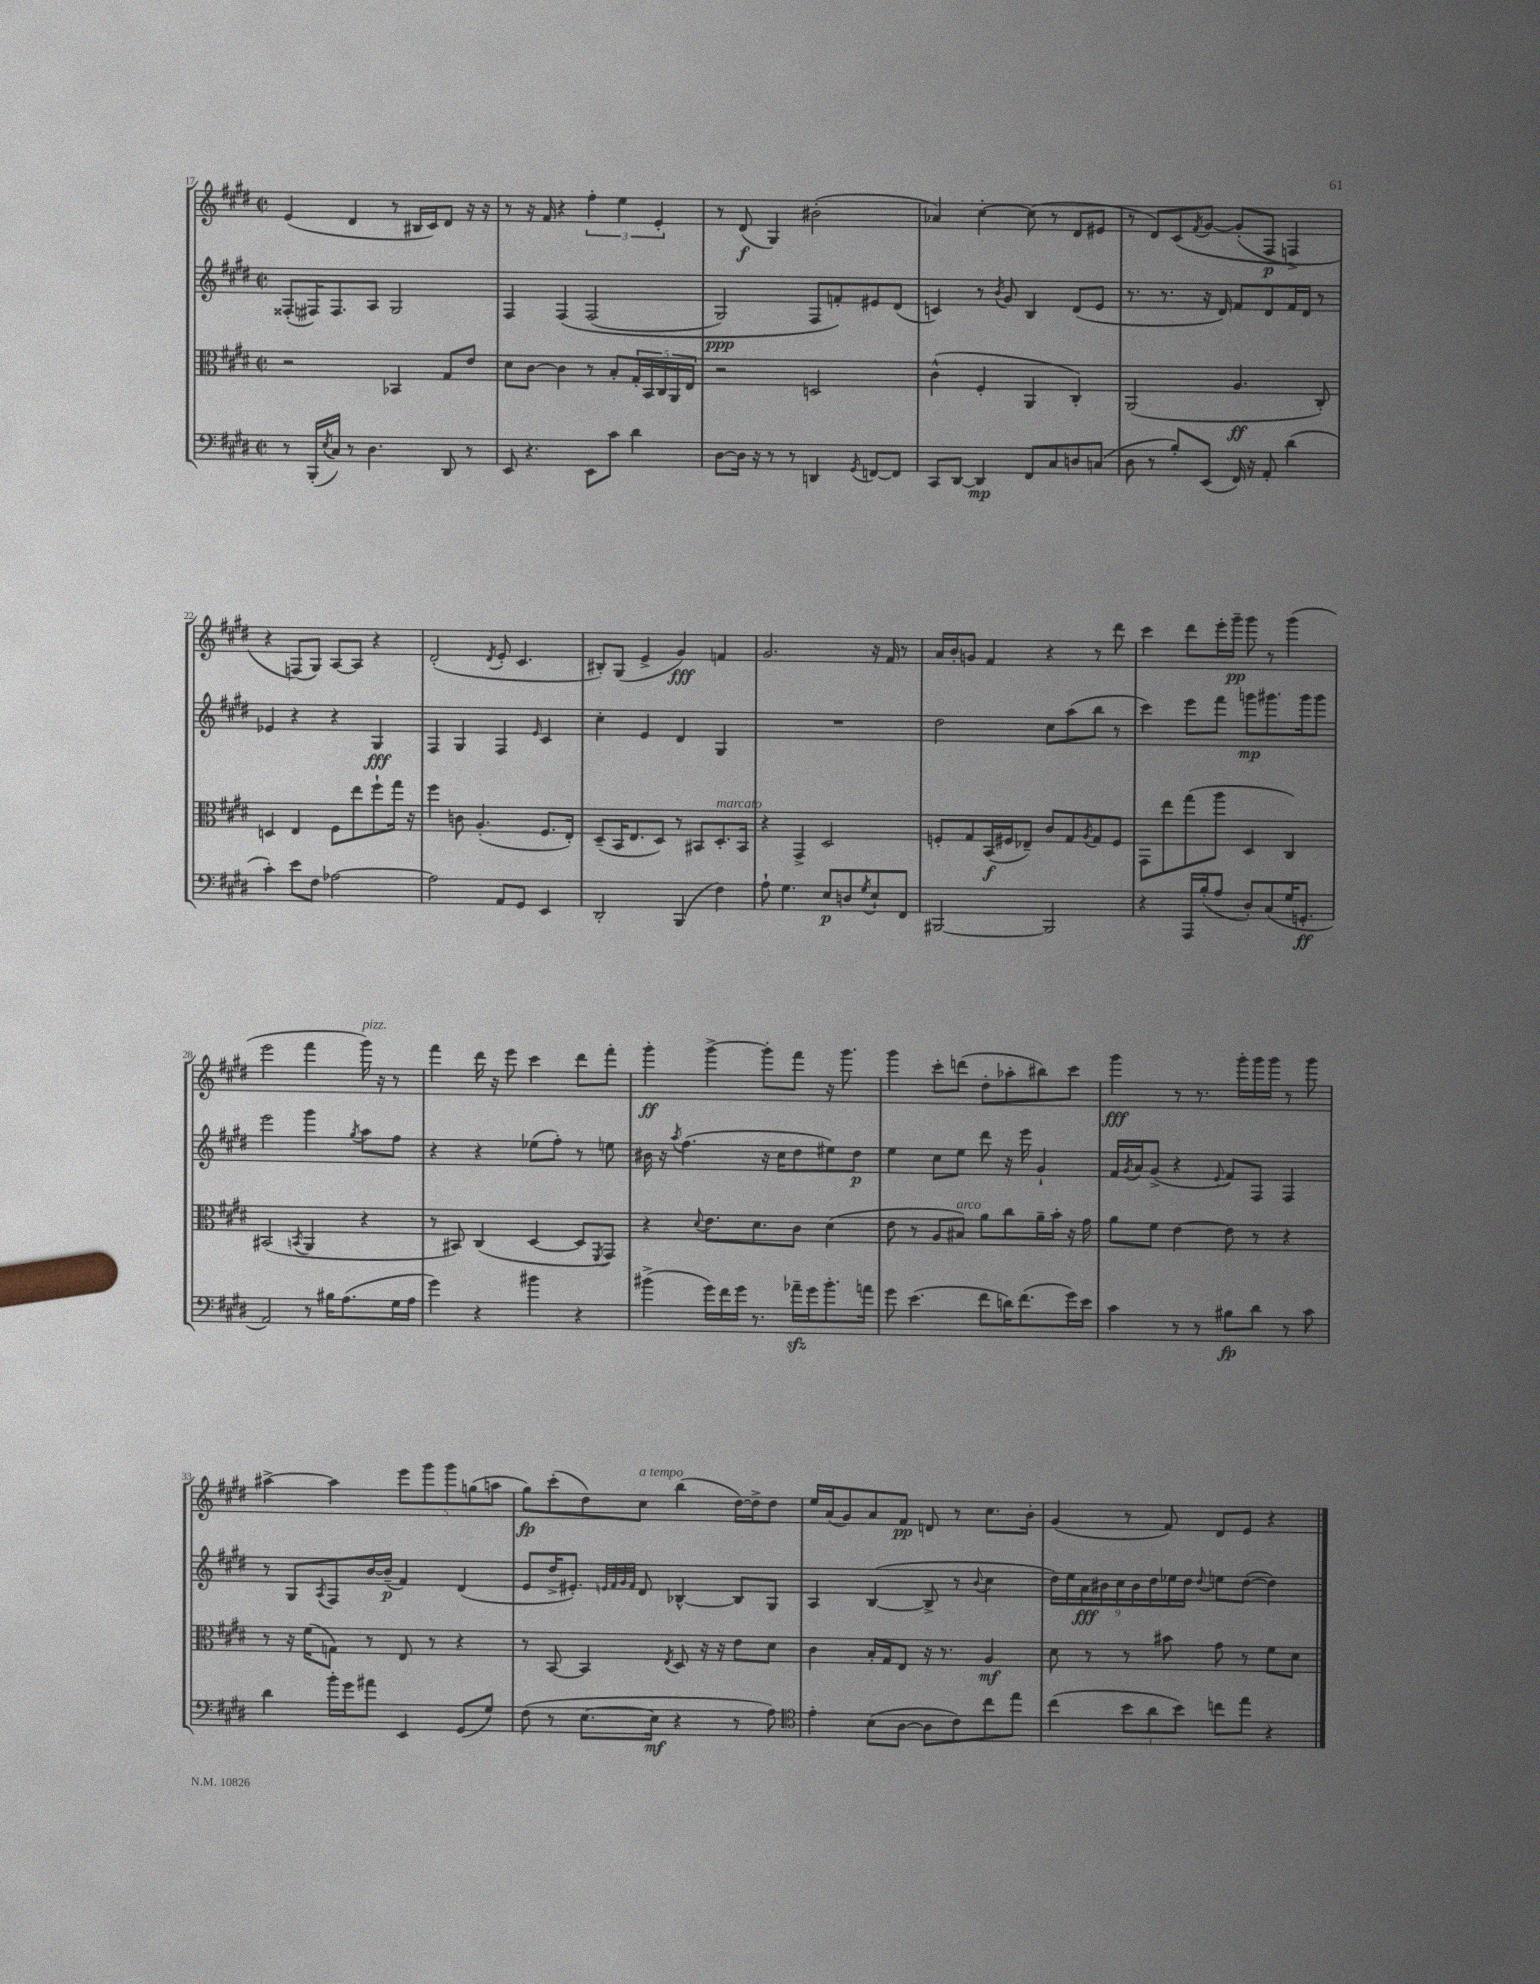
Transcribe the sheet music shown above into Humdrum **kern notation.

**kern	**kern	**kern	**kern
*staff4	*staff3	*staff2	*staff1
*clefF4	*clefC3	*clefG2	*clefG2
*k[f#c#g#d#]	*k[f#c#g#d#]	*k[f#c#g#d#]	*k[f#c#g#d#]
*M2/2	*M2/2	*M2/2	*M2/2
*met(c|)	*met(c|)	*met(c|)	*met(c|)
8r	2r	(8F##'	(4e
(16BBB'	.	16F#)	.
8qE	.	.	.
16C#)	.	8.F#	.
8r	.	.	4d#
4.D#	.	8A	.
.	4BB-	2G#	8r
.	.	.	16B#
.	.	.	16c#)
8DD#	8G#	.	8d#
8r	8e	.	16r
.	.	.	16r
=	=	=	=
8EE	8d#	4F#	8r
4.r	[8c#	.	16r
.	.	.	16f#
.	4c#]	&(4F#	4r
8EE	8r	(2F#	6ff#'
8c#	8B'	.	.
.	.	.	6ee
4d#	20G#'	.	.
.	20BB	.	.
.	.	.	6e'
.	20C#	.	.
.	20AA	.	.
.	20E	.	.
=	=	=	=
[8D#	2r	2G#)	8r
16D#]	.	.	(8d#
16r	.	.	.
8r	.	.	4G#)
8r	.	.	.
4DD	2D	8F#	(2b#'
.	.	8f'&)	.
8qGG#	.	.	.
[8FF	.	8e#	.
8FF]	.	(8d#	.
=	=	=	=
8CC#	(4c#^^	4c)	4a-)
[8DD#	.	.	.
4DD#]	4F#'	8r	[4cc#'
.	.	8qb	.
.	.	8g#	.
8FF#	4AA	4B	(8cc#]
8C#	.	.	8r
8D	4C#')	(8d#	8d#
(8C	.	8e	8e#
=	=	=	=
8D#	(2AA	8.r	8r
8r	.	.	8d#)
.	.	8.r	.
8B')	.	.	&(8c#
.	.	.	8qf#
(8EE	.	16r	[8g#
.	.	16d#)	.
16FF#)	4.A	8f#	(8g#']
16r	.	.	.
8AA'	.	8d#	8F#
(4d#	.	16f#	4F^)
.	.	16d#	.
.	8C#')	8r	.
=	=	=	=
4c#')	4D	4e-	4r
8e	4E	4r	(8F&)
8F#	.	.	8G#)
[2A-	8F#	4r	[8A
.	8ee	.	8A]
.	8ff#`	4G#	4r
.	16gg#	.	.
.	16r	.	.
=	=	=	=
2A-]	4ff#	4F#	(2d#'
.	8c	4G#	.
.	(4.A'	.	.
.	.	.	8qd#
8AA	.	4F#	8e'
8GG#	.	.	4.c#
.	.	16qqe	.
4EE	8.F#	4c#	.
.	16E')	.	.
=	=	=	=
2DD#'	(8D#~	4cc#'	8B#')
.	16BB	.	(8G#
.	8.E	.	.
.	.	4e	4e^
.	8D#)	.	.
(4BBB	8r	4d#	4g#)
.	8BB#	.	.
4F#)	8.D#'	4G#	4f
.	16BB#	.	.
=	=	=	=
8A`	4r	1r	2.g#
4.G#	.	.	.
.	4GG#^	.	.
8E	2D#	.	.
8D	.	.	.
8qG#	.	.	.
8E`	.	.	16r
.	.	.	16f#
8FF#	.	.	8r
=	=	=	=
[2BBB#	8F'	2dd#	16a
.	.	.	16b'
.	8G#	.	8g
.	(16BB	.	4f#
.	16F#	.	.
.	8E-~)	.	.
2BBB#]	8c#	8cc#	4r
.	8G#	(8aa	.
.	8qA	.	.
.	8G#	8bb	8r
.	8F#	8r	8ddd#
=	=	=	=
4r	8GG#	4ccc#)	4ccc#
.	8ee	.	.
16AAA	(8gg#	8eee	8ddd#
(16B'	.	.	.
8A	8aa	8fff#	16eee'
.	.	.	16ggg#~
8D#')	4D#	8ggg	8ggg#
(8C#	.	8.ggg#	8r
16G#	4C#)	.	(4ggg#
8.GG'	.	16ggg#	.
.	.	8ggg#	.
=	=	=	=
2AA)	(2BB#	2eee	2eee
.	8qBB	.	.
8r	4AA	4ggg#	4fff#
16B#	.	.	.
(8.A	.	.	.
.	.	8qgg#	.
.	4r	8aa	16ggg#)
.	.	.	16r
16G#	.	8ff#	8r
16A	.	.	.
=	=	=	=
4g#)	8r	4r	4fff#
.	8BB#)	.	.
4r	(4C#	4r	16ddd#
.	.	.	16r
.	.	.	8eee
4b#	[4D#	(8ee-	4ccc#
.	.	8ff#')	.
4r	8D#]	8r	8ddd#
.	8qFF#	.	.
.	8GG#)	8ee	8fff#'
=	=	=	=
(4b#^	4r	16b#	4ggg#'
.	.	16r	.
.	.	8qaa	.
.	.	(4.ff#	.
.	8qqd#	.	.
16g#)	8.e	.	[4ggg#^
16f#	.	.	.
16g#	.	.	.
8.r	8.d#	.	.
.	.	16r	8ggg#']
.	.	16cc#	.
16a-~	8c#	8dd#	8fff#
16g#	.	.	.
8.b#'	(4d#	8ee#)	16r
.	.	.	8.ggg#
.	.	8dd#	.
16a	.	.	.
=	=	=	=
8g#	8e	4ee	4ggg#
(4.e	8r	.	.
.	8A	8cc#	8ccc#'
.	8B#)	8ee	(8ddd
8f#	8a	8ddd#	8dd#'
16d)	8cc#	16r	8aa-'
(8.f#	.	16eee	.
.	16a~	4g#`	8bb#)
.	16b'	.	.
16g#)	16r	.	8ccc#
16e	16g#	.	.
=	=	=	=
4c#	8a	16f#	4ggg#
.	.	8qg#	.
.	.	16a	.
.	8f#	(8g#^	.
8r	[4e	4r	8r
8r	.	.	8.r
.	.	8qqe	.
8B#	8e]	8f#)	.
.	.	.	16ggg#'
8d#	8r	8F#	16ggg#
.	.	.	16ggg#
8r	4r	4F#	8r
8c#	.	.	8ggg#
=	=	=	=
4d#	8r	8r	[4aa#^
.	16r	8G#	.
.	(16f#	.	.
.	.	8qA	.
16b'	8G)	8F#	4aa#]
16g#	.	.	.
8a#	8r	[16b	.
.	.	(16b~]	.
4EE	8E	4f#)	10eee
.	.	.	10ggg#
.	8r	.	.
.	.	.	10ggg#
(8GG#	4r	(4d#	.
.	.	.	(10gg
8G#)	.	.	.
.	.	.	10aa
=	=	=	=
(8F#	8r	8e	8gg#)
8r	[8BB	16dd#^	(8ccc#'
.	.	8.e#')	.
[8.E	4BB]	.	8dd#)
.	.	32qqe	.
.	.	32qqf#	.
.	.	32qqg#	.
.	.	32qqf#	.
.	.	8d#	8cc#
16E]	.	.	.
.	8qE	.	.
4r	8D#	[4B-^^	(4bb
.	16r	.	.
.	16r	.	.
8r	8e	8B-]	[16dd#)
.	.	.	16dd#^]
8A)	8d#	8G#	8dd#
=	=	=	=
*clefC4	*	*	*
4e'	4c#	4A	16ee
.	.	.	(16a
.	.	.	8g#)
(8B	16B'	([4B	8a
.	16G#	.	.
[8A	8E	.	8f#
8A]	16r	8B^]	8d
.	8.r	.	.
8c#)	.	8r	8r
.	.	8qqb	.
8cc#	4A	4cc#	8.cc#
8ee	.	.	.
.	.	.	16b'
=	=	=	=
(4cc#	8d#	18dd#)	(4g#
.	.	18ee	.
.	.	18a	.
.	8r	.	.
.	.	18b#	.
.	.	18cc#	.
12b	8r	.	8r
.	.	18b#	.
12a	.	18dd#	.
.	8b#	.	8f#)
.	.	18ee-	.
12b)	.	.	.
.	.	18dd#	.
.	.	8qqdd#	.
8cc	8g#	8ee	8d#
8ee	8r	([8dd#	8e
4r	8f#	4dd#])	4r
.	8d#	.	.
==	==	==	==
*-	*-	*-	*-
